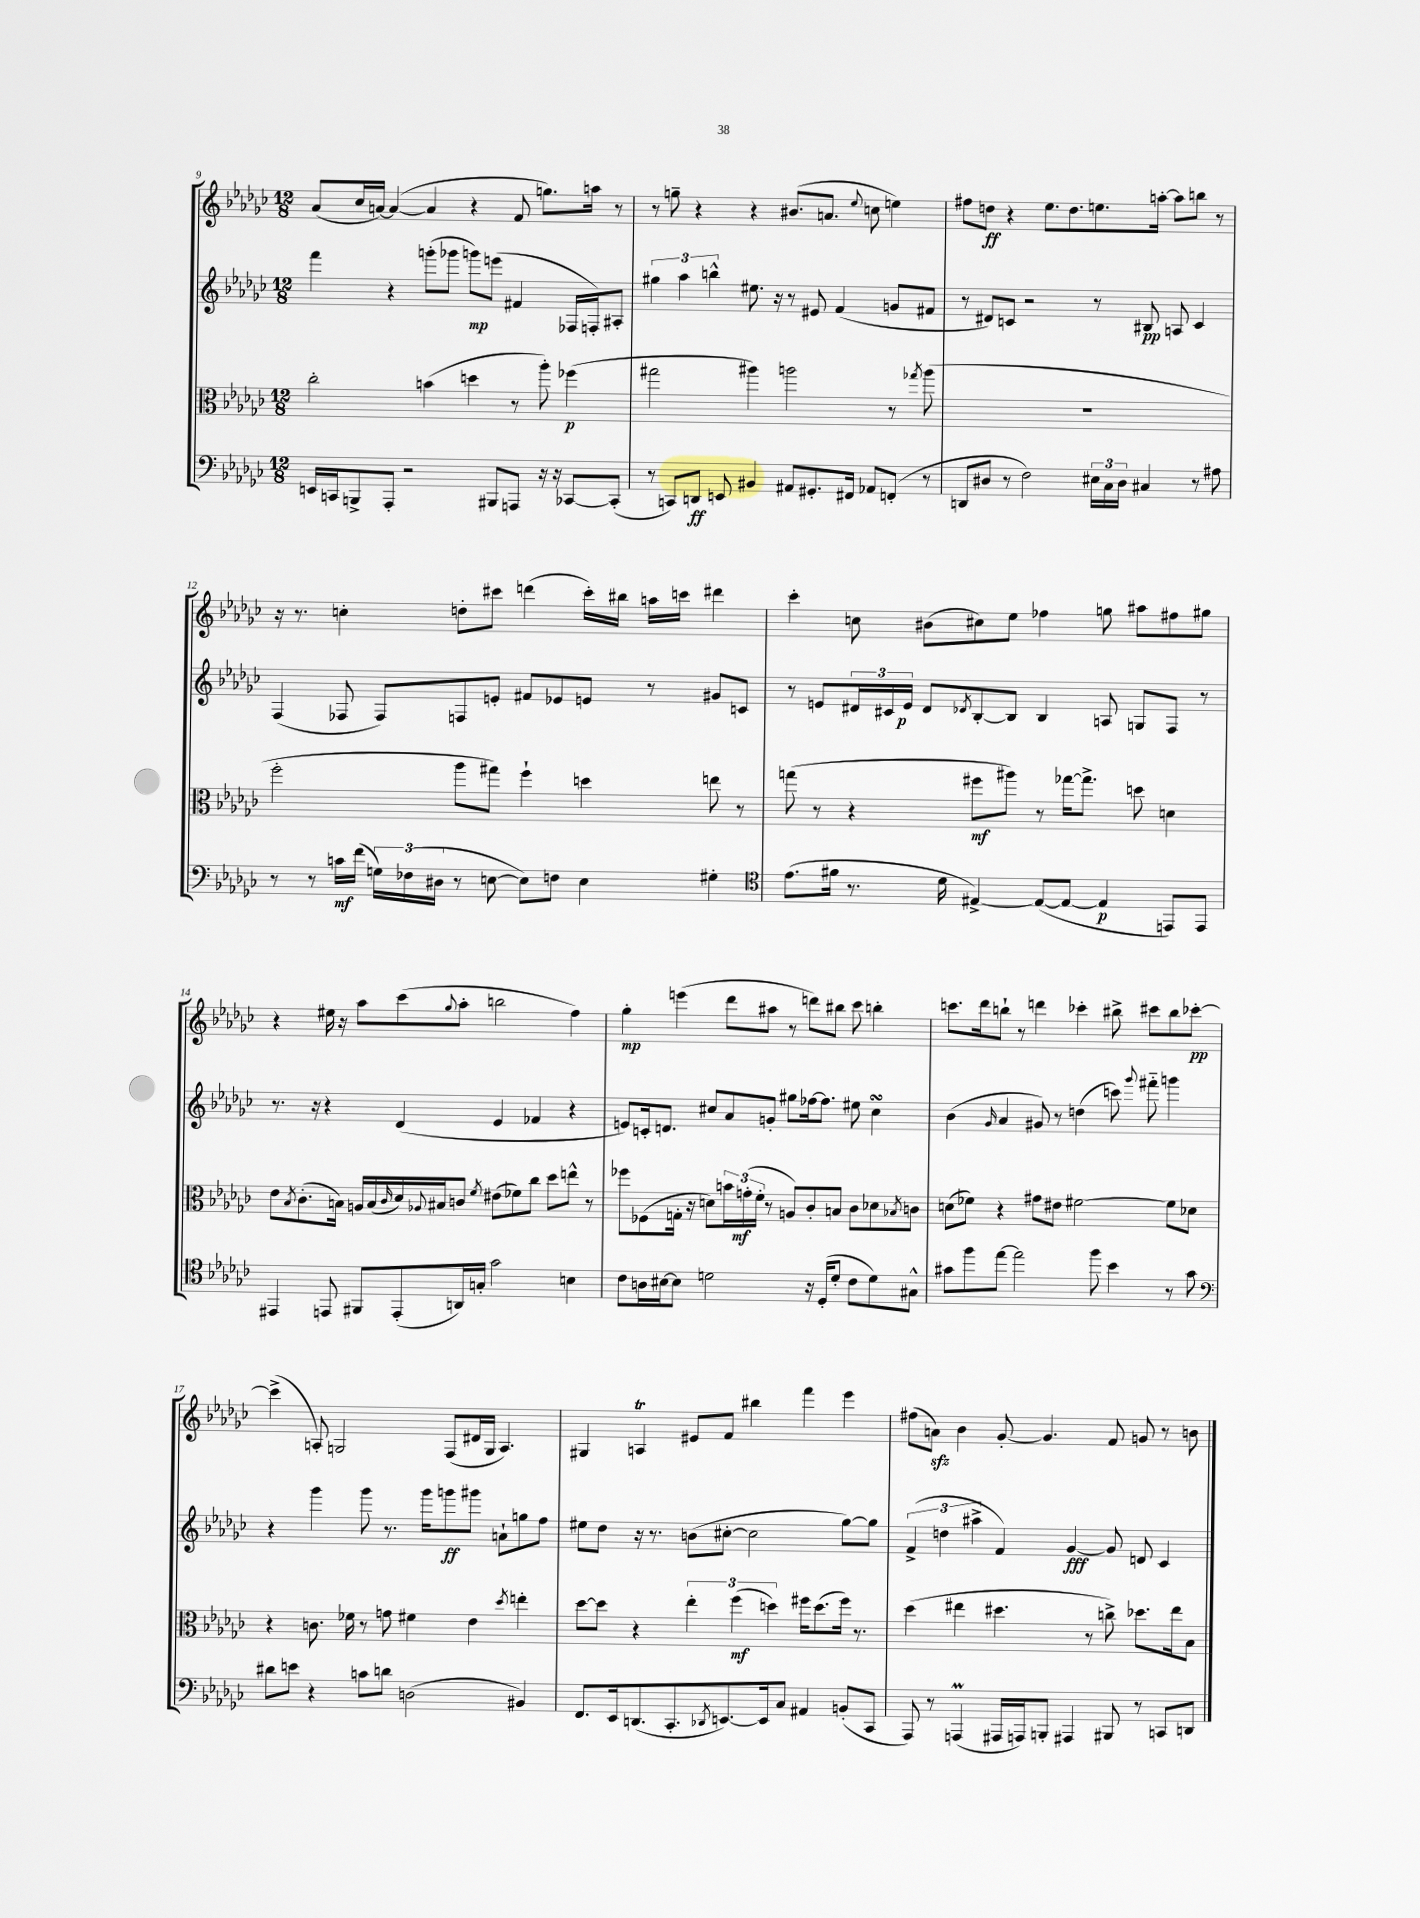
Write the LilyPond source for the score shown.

<<
\new StaffGroup <<
\new Staff = "s0" {
    \clef treble \key ges \major \numericTimeSignature \time 12/8
    aes'8( ces''16 a'16~) a'4~( a'4 r4 f'8 g''8.) a''16 r8 |
    r8 g''8-- r4 r4 bis'8.( a'8. \appoggiatura { ees''8 } c''8 e''4) |
    fis''8 d''8\ff r4 ees''8. d''8. e''8. a''16~-. a''8 b''8 r8 |
    r16 r8. c''4-. d''8-. cis'''8 d'''4( cis'''16-.) bis''16 a''16 c'''16 dis'''4 |
    ces'''4-. c''8 bis'8( cis''8) ees''8 fes''4 g''8 ais''8 fis''8 gis''8 |
    r4 eis''16 r16 aes''8 ces'''8( \appoggiatura { ges''8 } aes''8-. b''2 f''4) |
    ges''4-.\mp e'''4( des'''8 ais''8 r8 d'''8) bis''8 ces'''8 b''4-. |
    c'''8. des'''16 b''8-! r8 d'''4 ces'''4-. bis''8-> cis'''8 bis''8 ces'''8~-.\pp |
    ces'''4->( a8-.) g2 f8( dis'16 g16 a4.) |
    gis4 a4\trill eis'8 f'8 bis''4 f'''4 ees'''4 |
    fis''8( a'8\sfz) bes'4 ges'8~-. ges'4. f'8 g'8 r8 b'8 \bar "|." |
}
\new Staff = "s1" {
    \clef treble \key ges \major \numericTimeSignature \time 12/8
    f'''4 r4 g'''8-.( ges'''8 g'''8\mp) e'''8( fis'4 fes16 f16-.) ais8-. |
    \tuplet 3/2 { gis''4 aes''4 b''4-^ } eis''8. r16 r8 eis'8 f'4( g'8 fis'8 |
    r8 dis'8) c'8 r2 r8 bis8\pp a8 c'4 |
    f4( fes8 fes8) f8 e'8-. fis'8 ees'8 e'8 r8 gis'8 c'8 |
    r8 e'8 \tuplet 3/2 { dis'16 cis'16 e'16\p } dis'8 \acciaccatura { des'8 } bes8~-. bes8 bes4 a8 g8 f8 r8 |
    r8. r16 r4 des'4( ees'4 fes'4 r4 |
    e'8) c'16-. d'8. cis''8 aes'8 g'8-. gis''8 fes''16~ fes''8. eis''8 cis''4\turn |
    bes'4( \grace { ges'16 } aes'4 gis'8) r8 d''4( c'''8) \appoggiatura { ges'''8 } fis'''8-_ g'''4 |
    r4 ges'''4 ges'''8 r8. ges'''16 g'''8\ff gis'''8 a'8-! g''8 f''8 |
    eis''8 des''8 r16 r8. b'8( cis''8~-. cis''2 ges''8~) ges''8 |
    \tuplet 3/2 { f'4->( d''4 ais''4-> } f'4) ges'4~\fff ges'8 d'8 ces'4 \bar "|." |
}
\new Staff = "s2" {
    \clef alto \key ges \major \numericTimeSignature \time 12/8
    ces''2-. b'4( d''4 r8 aes''8-.) fes''4\p( |
    gis''2 ais''4) a''2 r8 \acciaccatura { ges''8 } a''8( |
    R1. |
    f''2-. aes''8 gis''8) f''4-! d''4 e''8 r8 |
    g''8( r8 r4 fis''8\mf ais''8) r8 ges''16~ ges''8.-> d''8 d'4 |
    ees'8 \acciaccatura { bes8 } ces'8.-.( b16) a16 b16( \grace { ces'16 } des'16) \appoggiatura { aes8 } bis16 c'8 \acciaccatura { f'8 } eis'8( fes'8) ces''8 des''8 e''8-^ r8 |
    fes''8 fes8( g16-. r16 d'8) \tuplet 3/2 { b'16 g'16-.\mf( f'16-. } r8 a8) ces'8-. b8 ces'8 des'8 \acciaccatura { bes8 } c'8 |
    d'8( fes'8) r4 gis'8 eis'8 fis'2~ fis'8 des'8 |
    r4 c'8. fes'16 r8 g'8 fis'4 ees'4 \acciaccatura { des''8 } e''4-. |
    des''8~ des''8 r4 \tuplet 3/2 { ees''4-. f''4\mf( d''4) } fis''16 d''8.( fis''16) r8. |
    des''4( eis''4 dis''4. r8 c''8->) des''8. eis''16 bes8 \bar "|." |
}
\new Staff = "s3" {
    \clef bass \key ges \major \numericTimeSignature \time 12/8
    e,16 c,16 b,,8-> aes,,8-. r2 bis,,8 a,,8 r16 r16 ces,8~ ces,8-.( |
    r8 c,8) d,8\ff e,8 bis,4 ais,8 gis,8.-. fis,16 aes,8 f,8-.( r8 |
    d,8 dis8 r8 f2) \tuplet 3/2 { eis16 ces16 dis16 } cis4 r8 ais8 |
    r8 r8 c'16\mf f'16( \tuplet 3/2 { g16) fes16( dis16 } r8 e8~ e8) f8 e4 gis4-. |
    \clef tenor ees'8.( fis'16 r8. des'16 eis4~->) eis8~( eis8~ eis4\p e,8) e,8 |
    eis,4 e,8 fis,8 e,8-.( a,16) g16-. ges'2 b4 |
    ces'8 a16 bis16~ bis8 d'2 r16 des16-.( d'8-. ces'8 d'8) gis8-^ |
    gis'8 f''8 ees''8~ ees''2 f''8 bes'4 r8 gis'8 |
    \clef bass dis'8 e'8 r4 c'8 d'8 d2( bis,4) |
    f,8. ees,16 d,8.( ces,8.-. \acciaccatura { des,8 } e,8.~) e,16 ces8 ais,4 b,8-.( ces,8 |
    aes,,8) r8 a,,4\prall( ais,,16 a,,16) b,,8-. ais,,4 bis,,8 r8 c,8 d,8 \bar "|." |
}
>>
>>
\layout { \context { \Score currentBarNumber = #9 } }
